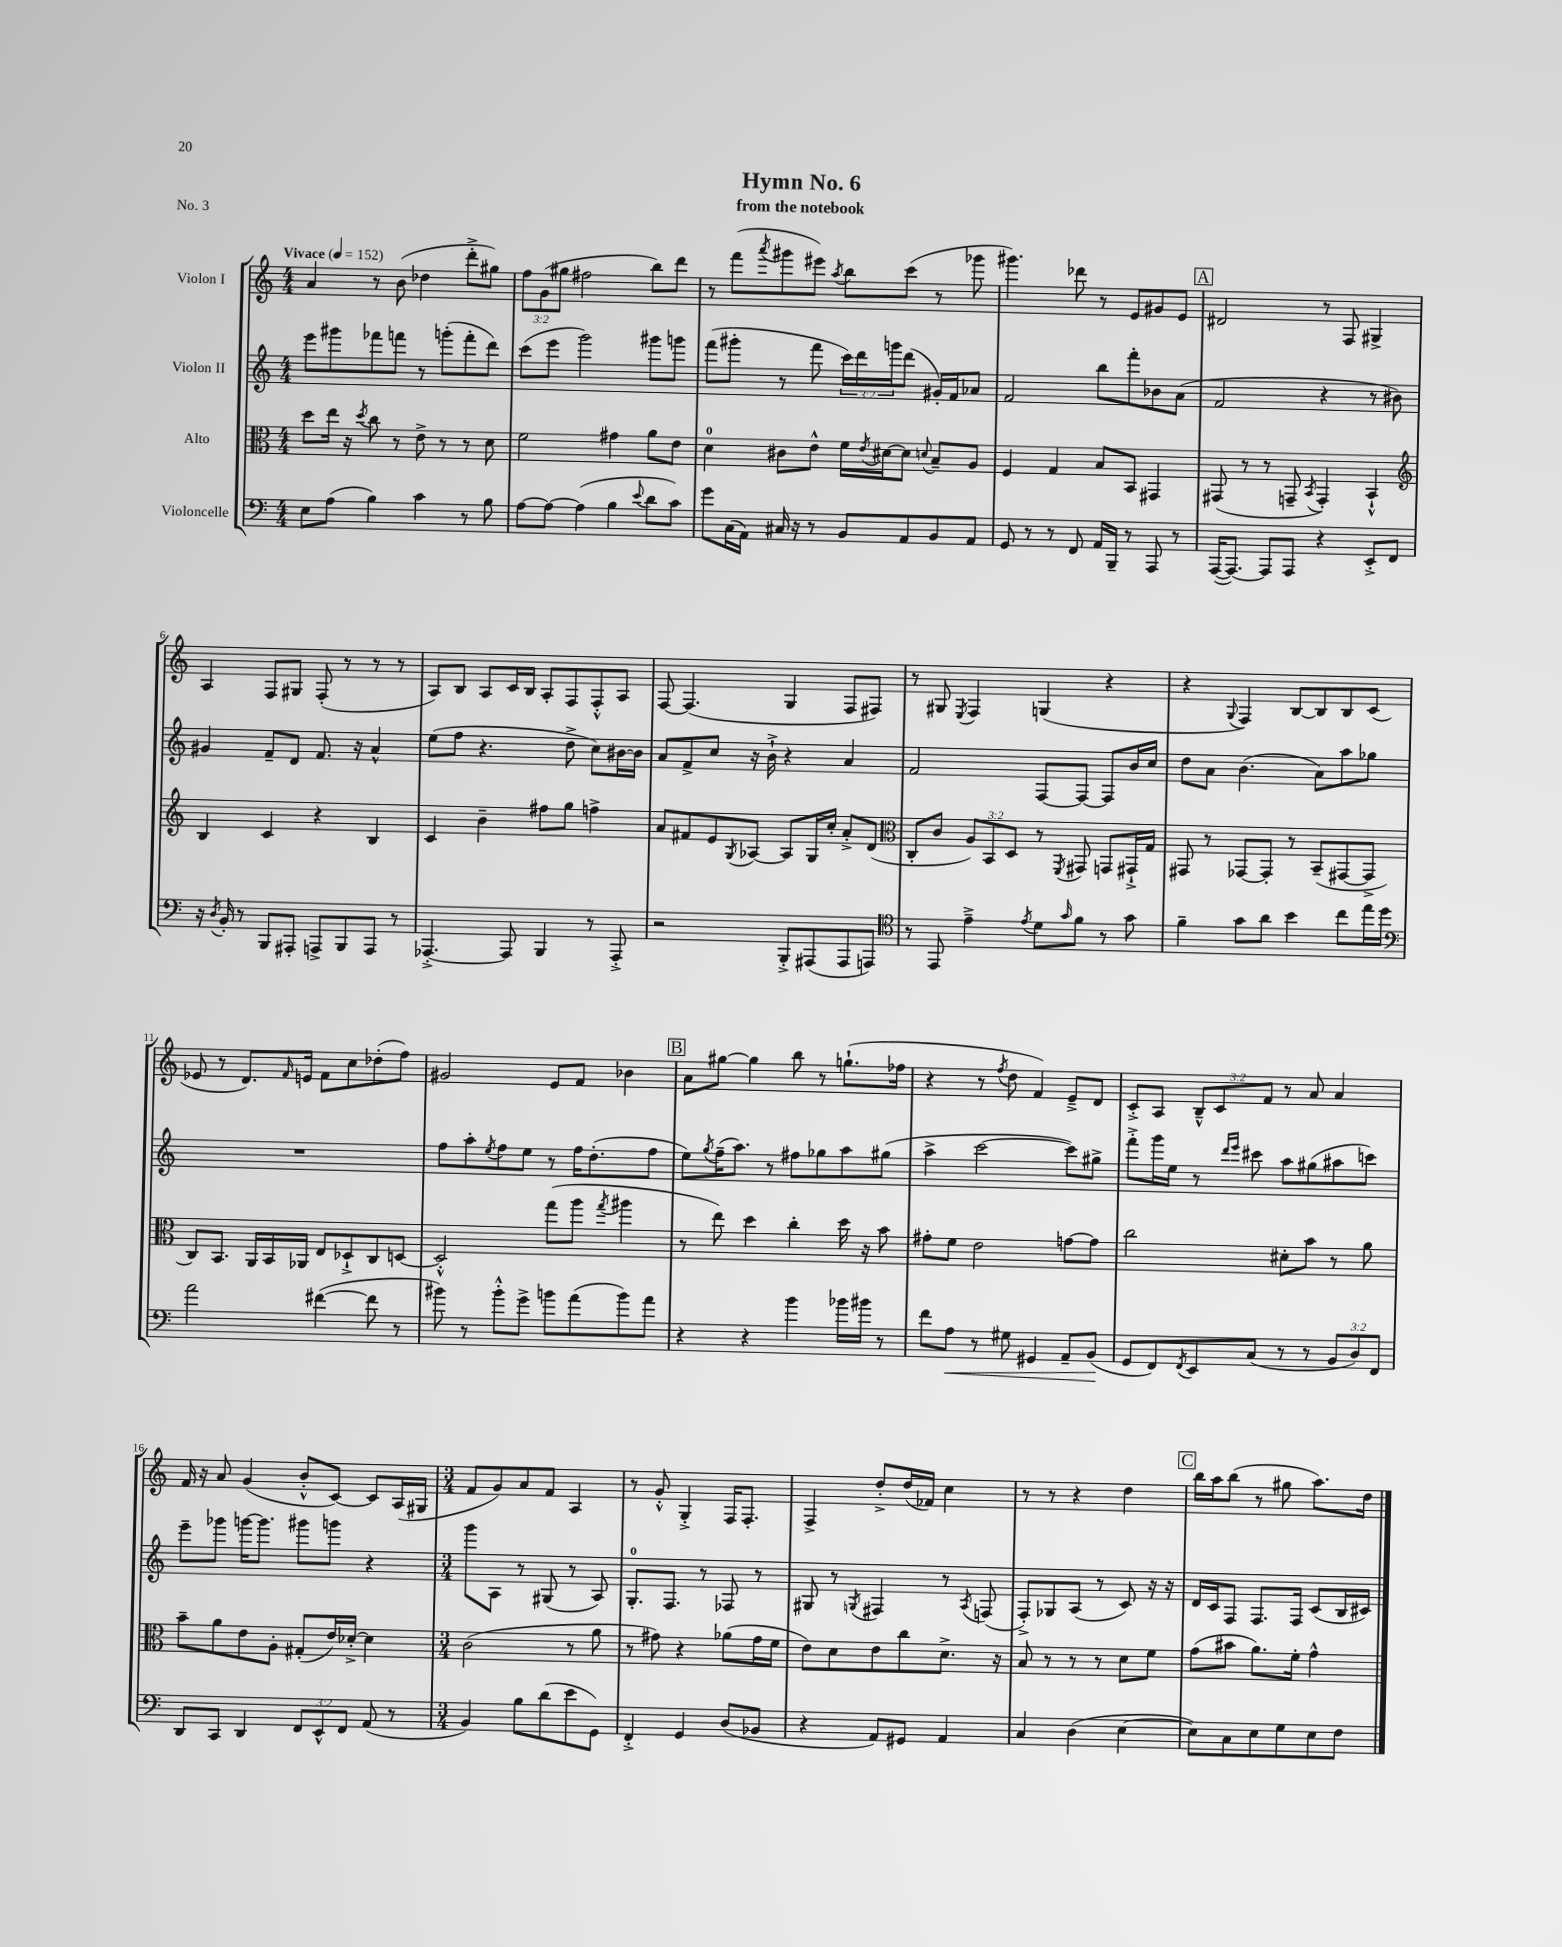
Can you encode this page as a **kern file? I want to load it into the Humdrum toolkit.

**kern	**kern	**kern	**kern
*staff4	*staff3	*staff2	*staff1
*clefF4	*clefC3	*clefG2	*clefG2
*k[]	*k[]	*k[]	*k[]
*M4/4	*M4/4	*M4/4	*M4/4
*MM152	*MM152	*MM152	*MM152
8E	8dd	8eee	4a
(8A	16ee	8ggg#	.
.	16r	.	.
.	8qdd	.	.
4B)	8cc	8fff-	8r
.	8r	8fff	(8b
4c	8e^	8r	4dd-
.	8r	(8ggg'	.
8r	8r	8fff'	8ddd'^
8B	8d	8ddd)	8gg#)
=	=	=	=
[8A	2f	(8ccc	12ff
.	.	.	(12g
8A_	.	8eee	.
.	.	.	12gg#
(4A]	.	2ggg)	2ff#
4B	4g#	.	.
8qqe	.	.	.
8d	8a	8ggg#	8bb)
8c)	8e	8ggg	8ddd
=	=	=	=
8g	4d	(8fff	8r
(16C	.	8ggg#'	(8fff
16AA)	.	.	.
.	.	.	8qaaa
16C#	8c#	8r	8ggg#
16r	.	.	.
8r	8e^^	8fff	8eee#)
.	.	.	8qaa
8BB	16f	24ccc)	8bb
.	.	24ddd	.
.	8qe	.	.
.	[16d#	.	.
.	.	24ggg	.
8AA	8d#]	(8ddd	(8ccc
.	8qqd	.	.
8BB	8B~	16g#')	8r
.	.	16f	.
8AA	8A	8a-	8ggg-
=	=	=	=
8GG	4F	2f	4.ggg#)
8r	.	.	.
8r	4G	.	.
8FF	.	.	8ddd-
16AA	8B	8bb	8r
16BBB~	.	.	.
8r	8BB	8fff'	8e
8AAA	4GG#	8b-	8g#
8r	.	(8a	8e
=	=	=	=
([16AAA	(8GG#	2f	2d#
8.AAA_)	.	.	.
.	8r	.	.
8AAA]	8r	.	.
8AAA	8GG~	.	.
.	8qBB	.	.
4r	4GG')	4r	8r
.	.	.	8F
8EE'^	4BB`^^	8r	4G#^
8FF	.	8b#)	.
=	=	=	=
*	*clefG2	*	*
16r	4B	4g#	4A
8qD	.	.	.
16BB'	.	.	.
8r	.	.	.
8BBB	4c	8f~	8F
8AAA#'	.	8d	8G#
8AAA^	4r	8.f	(8F'
8BBB	.	.	8r
.	.	16r	.
8AAA	4B	4a^^	8r
8r	.	.	8r
=	=	=	=
[4.AAA-'^	4c	(8ee	8A)
.	.	8ff	8B
.	4b~	4.r	8A
8AAA-]	.	.	16c
.	.	.	16B
4BBB	8ff#	.	8A'
.	8gg	8dd^	8F
8r	4ff^	8cc)	8F'^^
8AAA-'^	.	[16b#	8A
.	.	16b#]	.
=	=	=	=
2r	8a	8a	[8F
.	8f#	8f^	(4.F]
.	8e	8cc	.
.	8qG	.	.
.	[8A-	16r	.
.	.	16b`^	.
8BBB'^	8A-]	4r	4G
(8AAA#	16G	.	.
.	16cc'	.	.
8AAA#	8a'^	4a	8F
8AAA)	(8d	.	8F#)
=	=	=	=
*clefC4	*clefC3	*	*
8r	8C'	2f	8r
8EE	8c	.	8G#
.	.	.	8qE
4e~^	12A)	.	4F
.	12BB	.	.
.	12D	.	.
8qe	.	.	.
8d	8r	[8F	(4G
16qqg	8qFF	.	.
8f	8GG#	8F_	.
8r	8GG	8F]	4r
8g	16GG#`^	16b	.
.	16G	16cc	.
=	=	=	=
4f~	8GG#	8dd	4r
.	8r	8a	.
.	.	.	8qqG
8g	[8GG-	(4.b	4F)
8a	8GG-']	.	.
4b	8r	.	[8B
.	(8BB~	8a)	8B]
8cc	[8GG#	8aa	8B
16ee	8GG#^]	8gg-	(8c
16dd	.	.	.
=	=	=	=
*clefF4	*	*	*
2a	8C)	1r	8e-
.	8.BB	.	8r
.	.	.	8.d)
.	16AA	.	.
.	16BB	.	.
.	.	.	16qqf
.	16AA-	.	16e
([4f#	8E	.	8f
.	8D-`^	.	8cc
8f#]	8C	.	(8dd-'
8r	[8D	.	8ff)
=	=	=	=
8b#)	2D'^^]	8ff	2g#
8r	.	8aa'	.
.	.	8qee	.
8b#'^^	.	8ff	.
8g^	.	8ee	.
8b	(8gg	8r	8e
(8a	8aa	16ff	8f
.	.	(8.dd'	.
.	8qgg	.	.
8b)	4aa#	.	4b-
8a	.	8ff	.
=	=	=	=
4r	8r	8ee)	8a
.	.	8qgg	.
.	8ee)	(16ff~	[8gg#
.	.	8.aa)	.
4r	4dd	.	4gg#]
.	.	8r	.
4b	4cc'	8ff#	8bb
.	.	8gg-	8r
16b-	16dd	8aa	(8.gg`
16b#	16r	.	.
8r	8b	(8gg#	.
.	.	.	16ff-
=	=	=	=
8f	8g#'	4aa^	4r
8A	8f	.	.
8r	2e	[2ccc	8r
.	.	.	8qff
8G#	.	.	8dd
4GG#	.	.	4f)
8AA~	[8g	8ccc])	8e~^
(8BB	8g]	8gg#^	8d
=	=	=	=
8GG	2cc	8fff'^	8c'^
8FF)	.	16ggg	8A
.	.	16ee	.
8qFF	.	.	.
8EE	.	8r	12B~^^
.	.	.	12c
.	.	16qqddd	.
.	.	16qqeee	.
(8C	.	8ccc#	.
.	.	.	12f
8r	8d#'	8aa	8r
8r	8b	(8gg#	8a
12BB	8r	8aa#	4a
12D)	.	.	.
.	8a	8ccc)	.
12FF	.	.	.
=	=	=	=
8DD	8b~	8eee~	16f
.	.	.	16r
8CC	8a	8ggg-	8a
4DD	8e	[16ggg	(4g
.	.	8.ggg]	.
.	8A'	.	.
12FF	(8G#'	8ggg#	8b'^^
12EE^^	.	.	.
.	16e)	8ggg	[8c)
12FF	.	.	.
.	[16d-'^	.	.
(8AA	4d-]	4r	8c]
8r	.	.	(16A
.	.	.	16G#
=	=	=	=
*M3/4	*M3/4	*M3/4	*M3/4
4BB)	(2c	8ggg	8f
.	.	8A	8g)
8B	.	8r	8a
(8d	.	(8G#	8f
8e	8r	8r	4A
8GG)	8a	8A)	.
=	=	=	=
4FF'^	8r	8.G'	8r
.	8g#)	.	8g'^^
.	.	8.F	.
4GG	4r	.	4G'^
.	.	8r	.
(8D	(8a-	8F-	16F
.	.	.	8.F'
8BB-	16g#	8r	.
.	16f	.	.
=	=	=	=
4r	8e)	8G#	4F^
.	8d	8r	.
.	.	8qG	.
8AA)	8e	4F#	8dd'^
8GG#	8cc	.	(16dd
.	.	.	16f-)
4AA	8.d^	8r	4cc
.	.	8qA	.
.	.	(8F	.
.	16r	.	.
=	=	=	=
4C	8B	8F'^)	8r
.	8r	8G-	8r
(4D	8r	(8A	4r
.	8r	8r	.
[4E	8d	8c)	4dd
.	8f	16r	.
.	.	16r	.
=	=	=	=
8E])	(8g	16d	16bb
.	.	16c	16aa
8C	8b#	8F	(8bb
8E	8.a)	8.F	8r
8G	.	.	8gg#
.	16f'	16F	.
8E	4g^^	(8c	8.aa)
8F	.	16B	.
.	.	16c#)	16dd
==	==	==	==
*-	*-	*-	*-
